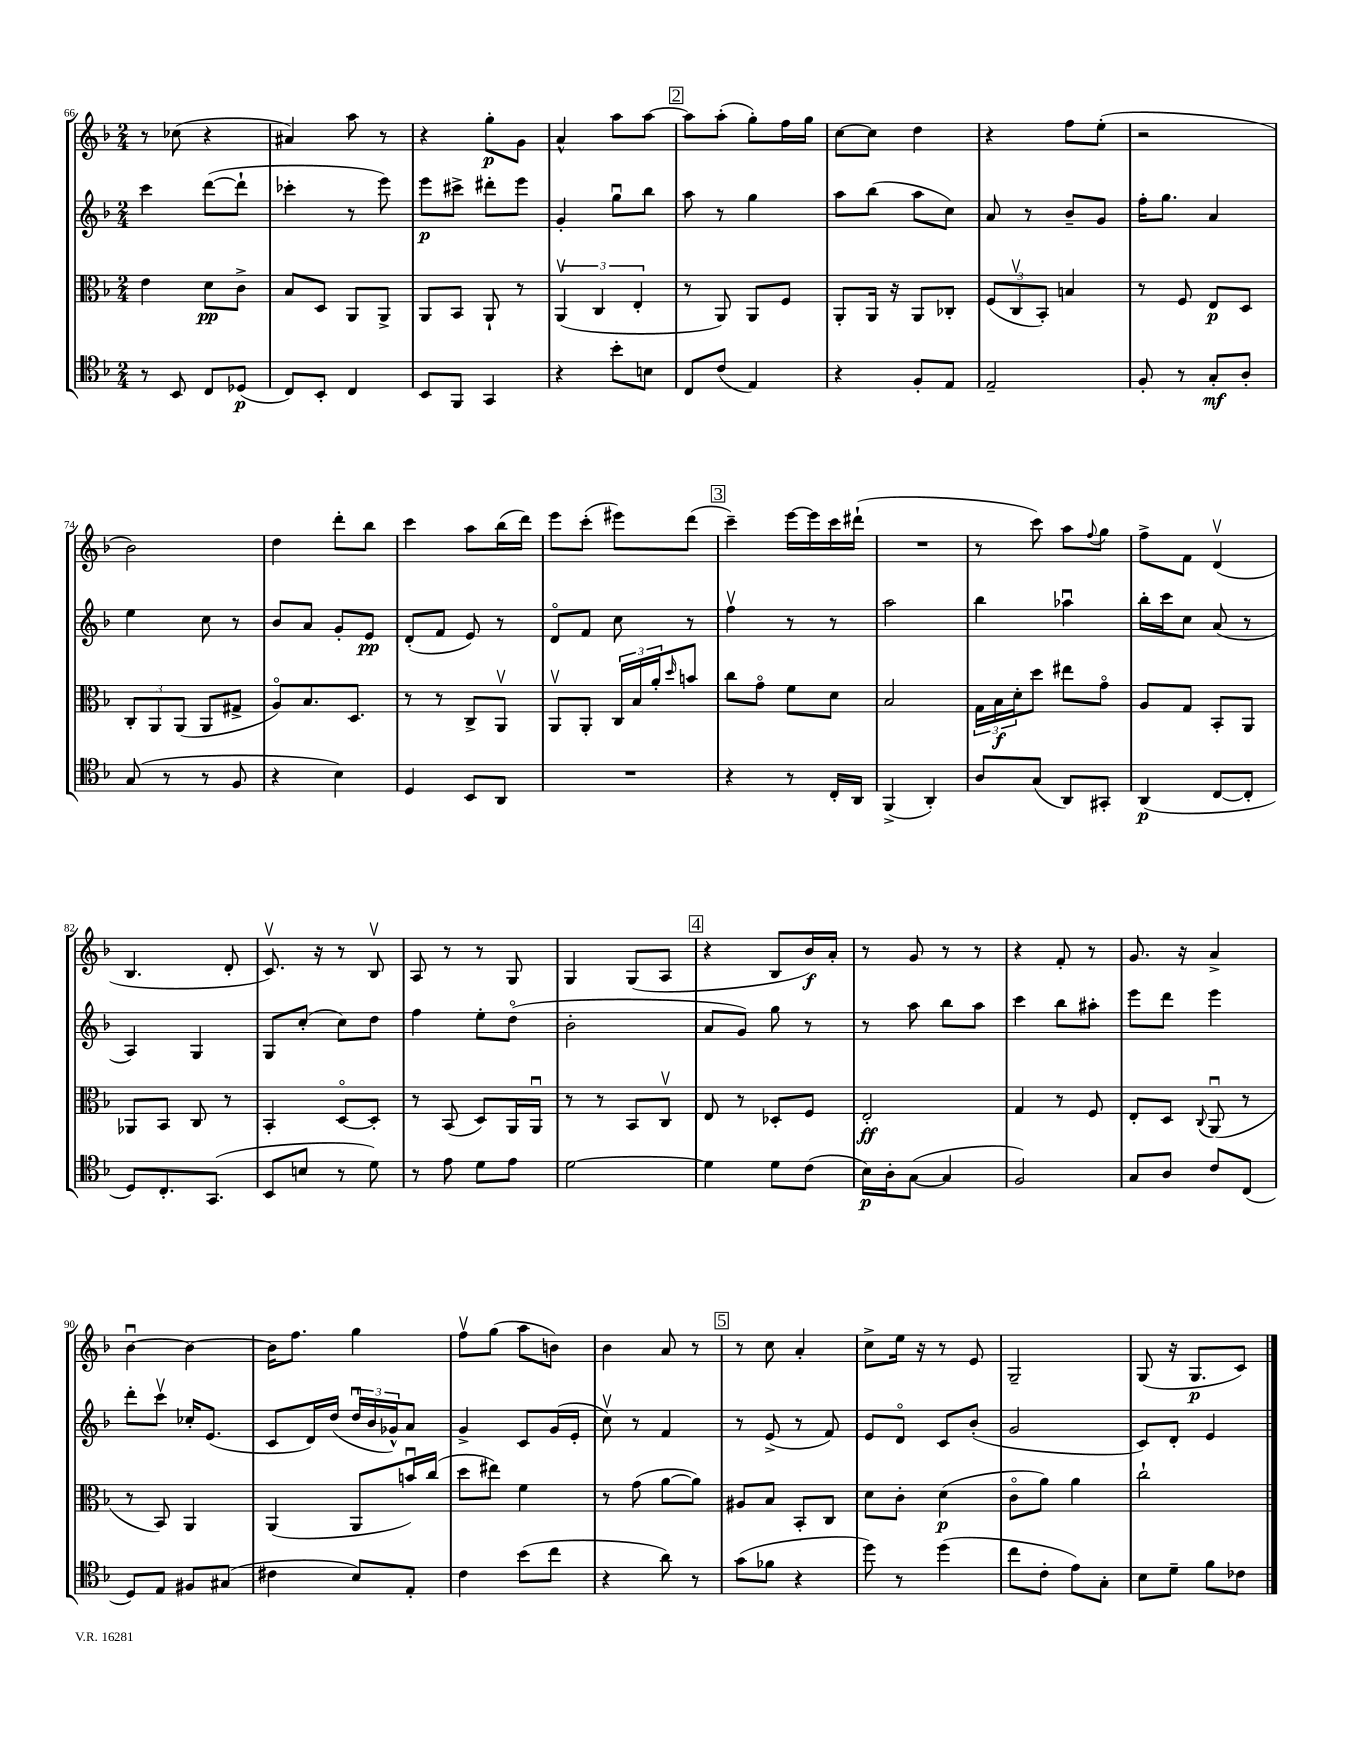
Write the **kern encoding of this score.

**kern	**dynam	**kern	**dynam	**kern	**dynam	**kern	**dynam
*part4	*part4	*part3	*part3	*part2	*part2	*part1	*part1
*staff4	*staff4	*staff3	*staff3	*staff2	*staff2	*staff1	*staff1
*clefC4	*	*clefC3	*	*clefG2	*	*clefG2	*
*k[b-]	*	*k[b-]	*	*k[b-]	*	*k[b-]	*
*M2/4	*	*M2/4	*	*M2/4	*	*M2/4	*
=66	=66	=66	=66	=66	=66	=66	=66
8r	.	4e\	.	4ccc\	.	8r	.
8BB-/	.	.	.	.	.	(8cc-X\	.
8C/L	.	8d\L	pp	([8ddd\L	.	4r	.
(8D-X/J	p	8c^\J	.	8ddd`\J]	.	.	.
=67	=67	=67	=67	=67	=67	=67	=67
8C/L)	.	8B-/L	.	4ccc-X'\	.	4a#X/)	.
8BB-'/J	.	8D/J	.	.	.	.	.
4C/	.	8AA/L	.	8r	.	8aa\	.
.	.	8AA^/J	.	8eee\)	.	8r	.
=68	=68	=68	=68	=68	=68	=68	=68
8BB-/L	.	8AA/L	.	8eee\L	p	4r	.
8FF/J	.	8BB-/J	.	8ccc#X^\J	.	.	.
4GG/	.	8AA`/	.	8ddd#X'\L	.	8gg'\L	p
.	.	8r	.	8eee\J	.	8g\J	.
=69	=69	=69	=69	=69	=69	=69	=69
4r	.	(6AAv/	.	4g'/	.	4a^^/	.
.	.	6C/	.	.	.	.	.
8b-'\L	.	.	.	8ggu\L	.	8aa\L	.
.	.	6E'/	.	.	.	.	.
8Bn\J	.	.	.	8bb-\J	.	[8aa\J	.
!!LO:REH:place=s1:t=2
=70	=70	=70	=70	=70	=70	=70	=70
8C/L	.	8r	.	8aa\	.	8aa\L]	.
(8c/J	.	8AA/)	.	8r	.	(8aa'\J	.
4E/)	.	8AA/L	.	4gg\	.	8gg'\L)	.
.	.	8F/J	.	.	.	16ff\L	.
.	.	.	.	.	.	16gg\JJ	.
=71	=71	=71	=71	=71	=71	=71	=71
4r	.	8AA'/L	.	8aa\L	.	[8cc\L	.
.	.	16AA/Jk	.	(8bb-\J	.	8cc\J]	.
.	.	16r	.	.	.	.	.
8F'/L	.	8AA/L	.	8aa\L	.	4dd\	.
8E/J	.	8C-X'/J	.	8cc\J)	.	.	.
=72	=72	=72	=72	=72	=72	=72	=72
2E~/	.	(12F/L	.	8a/	.	4r	.
.	.	12Cv/	.	.	.	.	.
.	.	.	.	8r	.	.	.
.	.	12BB-'/J)	.	.	.	.	.
.	.	4Bn/	.	8b-~/L	.	8ff\L	.
.	.	.	.	8g/J	.	(8ee'\J	.
=73	=73	=73	=73	=73	=73	=73	=73
8F'/	.	8r	.	16ff'\KL	.	2r	.
.	.	.	.	8.gg\J	.	.	.
8r	.	8F/	.	.	.	.	.
8G'/L	mf	8E/L	p	4a/	.	.	.
8A'/J	.	8D/J	.	.	.	.	.
!!LO:LB:g=z
=74	=74	=74	=74	=74	=74	=74	=74
(8G/	.	12C'/L	.	4ee\	.	2b-\)	.
.	.	12AA/	.	.	.	.	.
8r	.	.	.	.	.	.	.
.	.	(12AA/J	.	.	.	.	.
8r	.	8AA/L	.	8cc\	.	.	.
8F/	.	8G#X^/J	.	8r	.	.	.
=75	=75	=75	=75	=75	=75	=75	=75
4r	.	8A/L)	.	8b-/L	.	4dd\	.
.	.	8.B-/	.	8a/J	.	.	.
4B-\)	.	.	.	8g'/L	.	8ddd'\L	.
.	.	8.D/J	.	.	.	.	.
.	.	.	.	8e/J	pp	8bb-\J	.
=76	=76	=76	=76	=76	=76	=76	=76
4D/	.	8r	.	(8d'/L	.	4ccc\	.
.	.	8r	.	8f/J	.	.	.
8BB-/L	.	8C^/L	.	8e/)	.	8aa\L	.
8AA/J	.	8AAv/J	.	8r	.	(16bb-\L	.
.	.	.	.	.	.	16ddd\JJ)	.
=77	=77	=77	=77	=77	=77	=77	=77
2r	.	8AAv/L	.	8d/L	.	8eee\L	.
.	.	8AA'/J	.	8f/J	.	(8ccc'\J	.
.	.	24C/LL	.	8cc\	.	8eee#X\L)	.
.	.	24B-/	.	.	.	.	.
.	.	24a'/J	.	.	.	.	.
.	.	16qqdd/	.	.	.	.	.
.	.	8bn/J	.	8r	.	(8ddd\J	.
!!LO:REH:place=s1:t=3
=78	=78	=78	=78	=78	=78	=78	=78
4r	.	8cc\L	.	4ffv\	.	4ccc~\)	.
.	.	8g\J	.	.	.	.	.
8r	.	8f\L	.	8r	.	[16eee\LL	.
.	.	.	.	.	.	16eee\]	.
16C'/LL	.	8d\J	.	8r	.	16ccc\	.
16AA/JJ	.	.	.	.	.	(16ddd#X`\JJ	.
=79	=79	=79	=79	=79	=79	=79	=79
(4FF^/	.	2B-/	.	2aa\	.	2r	.
4AA'/)	.	.	.	.	.	.	.
=80	=80	=80	=80	=80	=80	=80	=80
8A/L	.	24G\LL	.	4bb-\	.	8r	.
.	.	24B-\	f	.	.	.	.
.	.	24d'\J	.	.	.	.	.
(8G/J	.	8dd\J	.	.	.	8ccc\)	.
8AA/L)	.	8ee#X\L	.	4aa-Xu\	.	8aa\L	.
.	.	.	.	.	.	8qqff/	.
8GG#X'/J	.	8g\J	.	.	.	8gg\J	.
=81	=81	=81	=81	=81	=81	=81	=81
(4AA/	p	8A/L	.	16bb-'\LL	.	8ff^\L	.
.	.	.	.	16ccc\J	.	.	.
.	.	8G/J	.	8cc\J	.	8f\J	.
[8C/L	.	8BB-'/L	.	(8a/	.	(4dv/	.
8C'/J]	.	8AA/J	.	8r	.	.	.
!!LO:LB:g=z
=82	=82	=82	=82	=82	=82	=82	=82
8D/L)	.	8AA-X/L	.	4A/)	.	4.B-/	.
8.C'/	.	8BB-/J	.	.	.	.	.
.	.	8C/	.	4G/	.	.	.
(8.GG/J	.	.	.	.	.	.	.
.	.	8r	.	.	.	8d'/	.
=83	=83	=83	=83	=83	=83	=83	=83
8BB-/L	.	4BB-'/	.	8G/L	.	8.cv/)	.
8Bn/J	.	.	.	(8cc'/J	.	.	.
.	.	.	.	.	.	16r	.
8r	.	[8D/L	.	8cc\L)	.	8r	.
8d\)	.	8D'/J]	.	8dd\J	.	8B-v/	.
=84	=84	=84	=84	=84	=84	=84	=84
8r	.	8r	.	4ff\	.	8A/	.
8e\	.	(8BB-/	.	.	.	8r	.
8d\L	.	8D/L)	.	8ee'\L	.	8r	.
8e\J	.	16AA/L	.	(8dd\J	.	8G/	.
.	.	16AAu/JJ	.	.	.	.	.
=85	=85	=85	=85	=85	=85	=85	=85
[2d\	.	8r	.	2b-'\	.	4G/	.
.	.	8r	.	.	.	.	.
.	.	8BB-/L	.	.	.	(8G/L	.
.	.	8Cv/J	.	.	.	8A/J	.
!!LO:REH:place=s1:t=4
=86	=86	=86	=86	=86	=86	=86	=86
4d\]	.	8E/	.	8a/L	.	4r	.
.	.	8r	.	8g/J)	.	.	.
8d\L	.	8D-X'/L	.	8gg\	.	8B-/L	.
(8c\J	.	8F/J	.	8r	.	16b-/L)	f
.	.	.	.	.	.	16a'/JJ	.
=87	=87	=87	=87	=87	=87	=87	=87
16B-\LL)	p	2E'/	ff	8r	.	8r	.
16A'\J	.	.	.	.	.	.	.
([8G\J	.	.	.	8aa\	.	8g/	.
4G/]	.	.	.	8bb-\L	.	8r	.
.	.	.	.	8aa\J	.	8r	.
=88	=88	=88	=88	=88	=88	=88	=88
2F/)	.	4G/	.	4ccc\	.	4r	.
.	.	8r	.	8bb-\L	.	8f'/	.
.	.	8F/	.	8aa#X'\J	.	8r	.
=89	=89	=89	=89	=89	=89	=89	=89
8G/L	.	8E'/L	.	8eee\L	.	8.g/	.
8A/J	.	8D/J	.	8ddd\J	.	.	.
.	.	.	.	.	.	16r	.
.	.	8qqC/	.	.	.	.	.
8c/L	.	(8AAu/	.	4eee\	.	4a^/	.
(8C/J	.	8r	.	.	.	.	.
!!LO:LB:g=z
=90	=90	=90	=90	=90	=90	=90	=90
8D/L)	.	8r	.	8ddd'\L	.	[4b-u\	.
8E/J	.	8BB-/)	.	8cccv\J	.	.	.
8F#X/L	.	4AA/	.	16cc-X'/KL	.	4b-\_	.
.	.	.	.	(8.e/J	.	.	.
(8G#X/J	.	.	.	.	.	.	.
=91	=91	=91	=91	=91	=91	=91	=91
4c#X\	.	(4AA/	.	8c/L	.	16b-\KL]	.
.	.	.	.	.	.	8.ff\J	.
.	.	.	.	16d/L)	.	.	.
.	.	.	.	(16dd/JJ	.	.	.
8B-/L)	.	8AA/L	.	24ddu/LL	.	4gg\	.
.	.	.	.	24b-/	.	.	.
.	.	.	.	24g-X^^/J)	.	.	.
8E'/J	.	16bnu/L)	.	8a/J	.	.	.
.	.	(16cc/JJ	.	.	.	.	.
=92	=92	=92	=92	=92	=92	=92	=92
4c\	.	8dd\L	.	4g^/	.	8ffv\L	.
.	.	8ee#X\J)	.	.	.	(8gg\J	.
(8b-\L	.	4f\	.	8c/L	.	8aa\L	.
8cc\J	.	.	.	(16g/L	.	8bn\J)	.
.	.	.	.	16e'/JJ	.	.	.
=93	=93	=93	=93	=93	=93	=93	=93
4r	.	8r	.	8ccv\)	.	4b-\	.
.	.	(8g\	.	8r	.	.	.
8a\)	.	[8a\L	.	4f/	.	8a/	.
8r	.	8a\J])	.	.	.	8r	.
!!LO:REH:place=s1:t=5
=94	=94	=94	=94	=94	=94	=94	=94
(8g\L	.	8A#X/L	.	8r	.	8r	.
8f-X\J	.	8B-/J	.	(8e^/	.	8cc\	.
4r	.	8BB-'/L	.	8r	.	4a'/	.
.	.	8C/J	.	8f/)	.	.	.
=95	=95	=95	=95	=95	=95	=95	=95
8dd\)	.	8d\L	.	8e/L	.	8cc^\L	.
8r	.	8c'\J	.	8d/J	.	16ee\Jk	.
.	.	.	.	.	.	16r	.
(4dd\	.	(4d\	p	8c/L	.	8r	.
.	.	.	.	(8b-'/J	.	8e/	.
=96	=96	=96	=96	=96	=96	=96	=96
8cc\L	.	8c\L	.	2g/	.	2G~/	.
8c'\J	.	8a\J)	.	.	.	.	.
8e\L)	.	4a\	.	.	.	.	.
8G'\J	.	.	.	.	.	.	.
=97	=97	=97	=97	=97	=97	=97	=97
8B-\L	.	2cc`\	.	8c/L)	.	(8G/	.
8d~\J	.	.	.	8d'/J	.	16r	.
.	.	.	.	.	.	8.G/L	p
8f\L	.	.	.	4e/	.	.	.
8c-X\J	.	.	.	.	.	8c/J)	.
==	==	==	==	==	==	==	==
*-	*-	*-	*-	*-	*-	*-	*-
